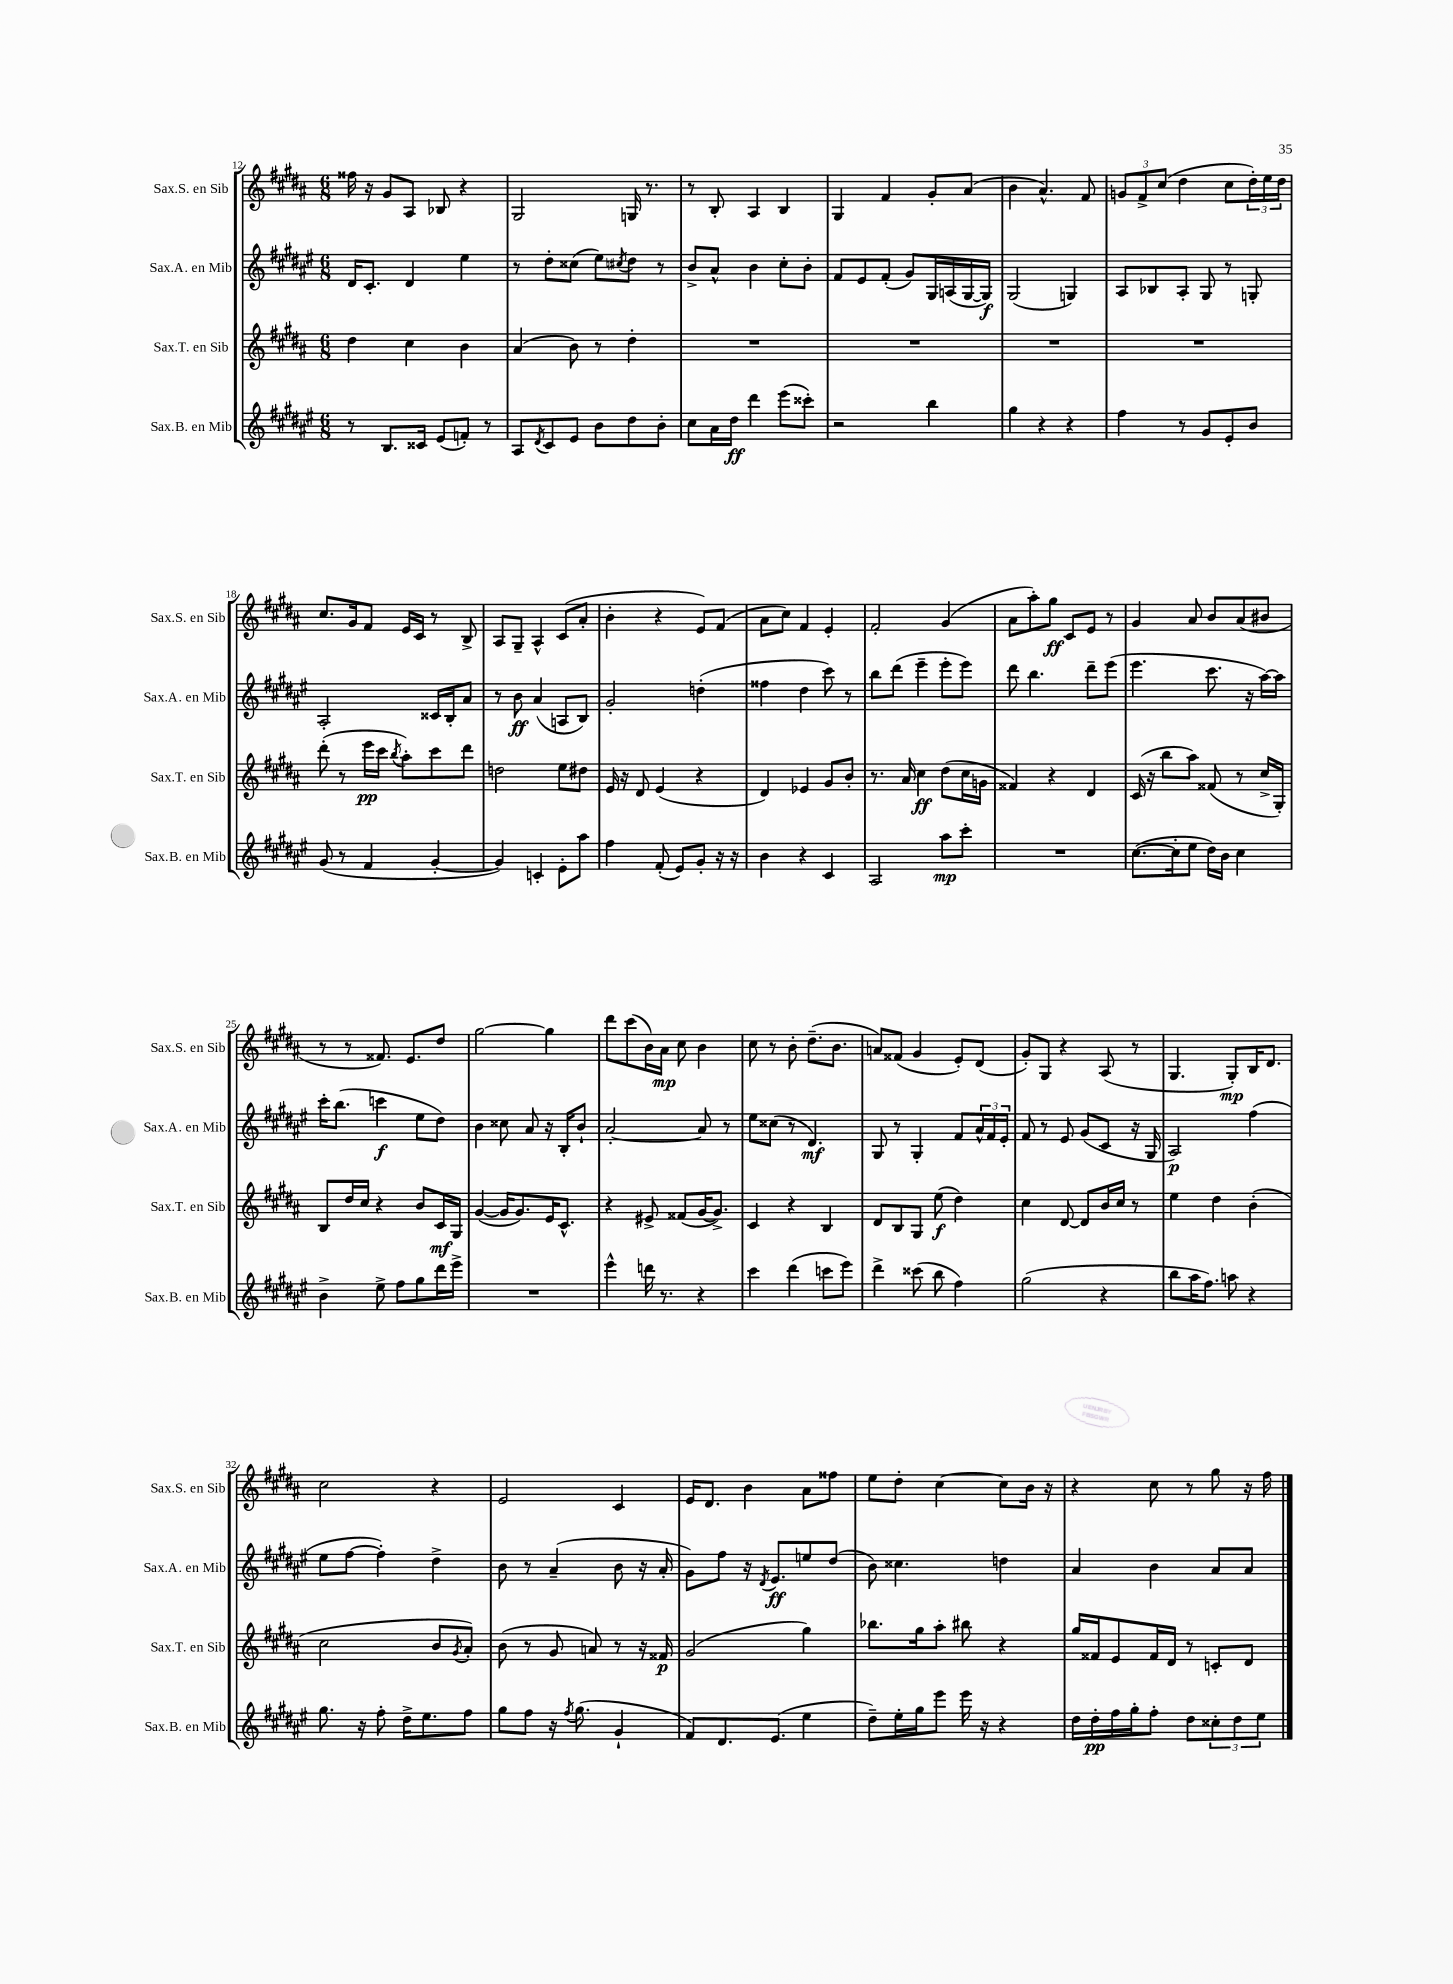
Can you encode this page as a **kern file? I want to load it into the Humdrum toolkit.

**kern	**dynam	**kern	**dynam	**kern	**dynam	**kern	**dynam
*part4	*part4	*part3	*part3	*part2	*part2	*part1	*part1
*staff4	*staff4	*staff3	*staff3	*staff2	*staff2	*staff1	*staff1
*I"Sax.B. en Mib	*	*I"Sax.T. en Sib	*	*I"Sax.A. en Mib	*	*I"Sax.S. en Sib	*
*I'Sax.B. en Mib	*	*I'Sax.T. en Sib	*	*I'Sax.A. en Mib	*	*I'Sax.S. en Sib	*
*clefG2	*	*clefG2	*	*clefG2	*	*clefG2	*
*k[f#c#g#d#a#e#]	*	*k[f#c#g#d#a#]	*	*k[f#c#g#d#a#e#]	*	*k[f#c#g#d#a#]	*
*M6/8	*	*M6/8	*	*M6/8	*	*M6/8	*
=12	=12	=12	=12	=12	=12	=12	=12
8r	.	4dd#\	.	16d#/KL	.	16ff##X\	.
.	.	.	.	8.c#'/J	.	16r	.
8.B/L	.	.	.	.	.	8g#/L	.
.	.	4cc#\	.	4d#/	.	8A#/J	.
16c##X/Jk	.	.	.	.	.	.	.
(8e#/L	.	.	.	.	.	8B-X/	.
8fn'/J)	.	4b\	.	4ee#\	.	4r	.
8r	.	.	.	.	.	.	.
=13	=13	=13	=13	=13	=13	=13	=13
8A#/L	.	(4a#/	.	8r	.	2G#/	.
8qd#/	.	.	.	.	.	.	.
8c#/	.	.	.	8dd#'\L	.	.	.
8e#/J	.	8b\)	.	(8cc##X\J	.	.	.
8b\L	.	8r	.	8ee#\L)	.	.	.
.	.	.	.	8qcc#X/	.	.	.
8dd#\	.	4dd#'\	.	8dd#\J	.	16Gn/	.
.	.	.	.	.	.	8.r	.
8b'\J	.	.	.	8r	.	.	.
=14	=14	=14	=14	=14	=14	=14	=14
8cc#\L	.	2.r	.	8b^/L	.	8r	.
16a#\L	.	.	.	8a#^^/J	.	8B'/	.
16dd#\JJ	ff	.	.	.	.	.	.
4ddd#\	.	.	.	4b\	.	4A#/	.
(8eee#\L	.	.	.	8cc#'\L	.	4B/	.
8ccc##X'\J)	.	.	.	8b'\J	.	.	.
=15	=15	=15	=15	=15	=15	=15	=15
2r	.	2.r	.	8f#/L	.	4G#/	.
.	.	.	.	8e#/	.	.	.
.	.	.	.	(8f#'/J	.	4f#/	.
.	.	.	.	8g#/L)	.	.	.
4bb\	.	.	.	16G#/L	.	8g#'/L	.
.	.	.	.	(16An/	.	.	.
.	.	.	.	[16G#/	.	(8a#/J	.
.	.	.	.	16G#/JJ])	f	.	.
=16	=16	=16	=16	=16	=16	=16	=16
4gg#\	.	2.r	.	(2G#/	.	4b\	.
4r	.	.	.	.	.	4.a#^^/)	.
4r	.	.	.	4Gn/)	.	.	.
.	.	.	.	.	.	8f#/	.
=17	=17	=17	=17	=17	=17	=17	=17
4ff#\	.	2.r	.	8A#/L	.	12gn/L	.
.	.	.	.	.	.	12f#^/	.
.	.	.	.	8B-X/	.	.	.
.	.	.	.	.	.	(12cc#/J	.
8r	.	.	.	8A#'/J	.	4dd#\	.
8g#/L	.	.	.	8G#/	.	.	.
8e#'/	.	.	.	8r	.	8cc#\L	.
8b/J	.	.	.	8Gn'/	.	24dd#'\L)	.
.	.	.	.	.	.	24ee\	.
.	.	.	.	.	.	24dd#\JJ	.
!!LO:LB:g=z
=18	=18	=18	=18	=18	=18	=18	=18
(8g#/	.	(8ddd#'\	.	2A#'/	.	8.cc#/L	.
8r	.	8r	.	.	.	.	.
.	.	.	.	.	.	16g#/k	.
4f#/	.	16eee\LL	pp	.	.	8f#/J	.
.	.	16ccc#\JJ	.	.	.	.	.
.	.	8qbb/	.	.	.	.	.
.	.	8aa#'\L)	.	.	.	16e/LL	.
.	.	.	.	.	.	16c#/JJ	.
[4g#'/	.	8ccc#\	.	16c##X/LL	.	8r	.
.	.	.	.	16B'/J	.	.	.
.	.	8ddd#\J	.	8a#/J	.	8B^/	.
=19	=19	=19	=19	=19	=19	=19	=19
4g#/])	.	2ddn\	.	8r	.	8A#/L	.
.	.	.	.	8b\	ff	8G#~/J	.
4cn'/	.	.	.	(4a#/	.	4A#^^/	.
8e#'\L	.	8ee\L	.	8An/L	.	(8c#/L	.
8aa#\J	.	8dd#X\J	.	8B/J)	.	8a#'/J	.
=20	=20	=20	=20	=20	=20	=20	=20
4ff#\	.	16e/	.	2g#'/	.	4b'\	.
.	.	16r	.	.	.	.	.
.	.	8d#/	.	.	.	.	.
(8f#'/	.	(4e/	.	.	.	4r	.
8e#/L)	.	.	.	.	.	.	.
8g#'/J	.	4r	.	(4ddn'\	.	8e/L)	.
16r	.	.	.	.	.	(8f#/J	.
16r	.	.	.	.	.	.	.
=21	=21	=21	=21	=21	=21	=21	=21
4b\	.	4d#/)	.	4ff##X\	.	8a#\L	.
.	.	.	.	.	.	8cc#\J)	.
4r	.	4e-X/	.	4dd#\	.	4f#/	.
4c#/	.	8g#/L	.	8ccc#\)	.	4e'/	.
.	.	8b'/J	.	8r	.	.	.
=22	=22	=22	=22	=22	=22	=22	=22
2A#/	.	8.r	.	8bb\L	.	2f#'/	.
.	.	.	.	(8ddd#\J	.	.	.
.	.	16a#/	.	.	.	.	.
.	.	4cc#\	ff	4eee#~\	.	.	.
8aa#\L	mp	(8dd#\L	.	8eee#'\L	.	(4g#/	.
8ccc#'\J	.	16cc#\L	.	8eee#\J)	.	.	.
.	.	16gn\JJ	.	.	.	.	.
=23	=23	=23	=23	=23	=23	=23	=23
2.r	.	4f##X/)	.	8ddd#\	.	8a#\L	.
.	.	.	.	4.bb\	.	8aa#'\)	.
.	.	4r	.	.	.	8gg#\J	ff
.	.	.	.	.	.	8c#/L	.
.	.	4d#/	.	8ddd#~\L	.	8e/J	.
.	.	.	.	(8eee#\J	.	8r	.
=24	=24	=24	=24	=24	=24	=24	=24
([8.cc#\L	.	(16c#/	.	4.eee#\	.	4g#/	.
.	.	16r	.	.	.	.	.
.	.	8bb\L	.	.	.	.	.
16cc#'\k]	.	.	.	.	.	.	.
8ee#\J	.	8aa#\J)	.	.	.	8a#/	.
16dd#\LL)	.	(8f##X/	.	8.ccc#\	.	8b/L	.
16b\JJ	.	.	.	.	.	.	.
4cc#\	.	8r	.	.	.	(8a#/	.
.	.	.	.	16r	.	.	.
.	.	16cc#^/LL	.	[16aa#\LL)	.	8b#X/J	.
.	.	16G#'/JJ)	.	16aa#\JJ]	.	.	.
!!LO:LB:g=z
=25	=25	=25	=25	=25	=25	=25	=25
4b^\	.	8B/L	.	16ccc#'\KL	.	8r	.
.	.	.	.	(8.bb\J	.	.	.
.	.	16dd#/L	.	.	.	8r	.
.	.	16cc#/JJ	.	.	.	.	.
8ee#^\	.	4r	.	4cccn\	f	8.f##X/)	.
8ff#\L	.	.	.	.	.	.	.
.	.	.	.	.	.	8.e/L	.
8gg#\	.	8b/L	.	8ee#\L	.	.	.
16ddd#\L	.	16c#/L	mf	8dd#\J)	.	8dd#/J	.
16eee#^\JJ	.	16G#/JJ	.	.	.	.	.
=26	=26	=26	=26	=26	=26	=26	=26
2.r	.	([4g#/	.	4b\	.	[2gg#\	.
.	.	16g#/KL]	.	8cc##X\	.	.	.
.	.	8.g#/)	.	.	.	.	.
.	.	.	.	8a#/	.	.	.
.	.	16e/K	.	16r	.	4gg#\]	.
.	.	8.c#^^/J	.	16B'/KL	.	.	.
.	.	.	.	8b`/J	.	.	.
=27	=27	=27	=27	=27	=27	=27	=27
4eee#^^\	.	4r	.	[2a#'/	.	8ddd#\L	.
.	.	.	.	.	.	(8ccc#\	.
16dddn\	.	8e#X^/	.	.	.	16b\L)	.
8.r	.	.	.	.	.	16a#\JJ	mp
.	.	(8f##X/L	.	.	.	8cc#\	.
4r	.	[16g#/K	.	8a#/]	.	4b\	.
.	.	8.g#^/J])	.	.	.	.	.
.	.	.	.	8r	.	.	.
=28	=28	=28	=28	=28	=28	=28	=28
4ccc#\	.	4c#/	.	8ee#\L	.	8cc#\	.
.	.	.	.	(8cc##X\J	.	8r	.
(4ddd#\	.	4r	.	8r	.	8b'\	.
.	.	.	.	4.d#/)	mf	(8.dd#~\L	.
8cccn\L	.	4B/	.	.	.	.	.
.	.	.	.	.	.	8.b\J	.
8eee#\J)	.	.	.	.	.	.	.
=29	=29	=29	=29	=29	=29	=29	=29
4ddd#^\	.	8d#/L	.	8G#/	.	8an/L)	.
.	.	8B/	.	8r	.	(8f##X/J	.
(8ccc##X\	.	8G#/J	.	4G#'/	.	4g#/	.
8bb\	.	(8ee\	f	.	.	.	.
4ff#\)	.	4dd#\)	.	8f#/L	.	8e'/L)	.
.	.	.	.	24a#^^/L	.	(8d#/J	.
.	.	.	.	24f#/	.	.	.
.	.	.	.	24e#'/JJ	.	.	.
=30	=30	=30	=30	=30	=30	=30	=30
(2gg#\	.	4cc#\	.	8f#/	.	8g#'/L)	.
.	.	.	.	8r	.	8G#/J	.
.	.	[8d#/	.	8e#/	.	4r	.
.	.	8d#/L]	.	(8g#/L	.	.	.
4r	.	16b/L	.	8c#/J	.	(8A#/	.
.	.	16cc#/JJ	.	.	.	.	.
.	.	8r	.	16r	.	8r	.
.	.	.	.	16G#/	.	.	.
=31	=31	=31	=31	=31	=31	=31	=31
8bb\L	.	4ee\	.	2A#/)	p	4.G#/	.
16aa#\K	.	.	.	.	.	.	.
8.ff#\J)	.	.	.	.	.	.	.
.	.	4dd#\	.	.	.	.	.
8aan\	.	.	.	.	.	8G#'/L)	mp
4r	.	(4b'\	.	(4ff#\	.	16B/K	.
.	.	.	.	.	.	8.d#/J	.
!!LO:LB:g=z
=32	=32	=32	=32	=32	=32	=32	=32
8.gg#\	.	2cc#\	.	8ee#\L	.	2cc#\	.
.	.	.	.	[8ff#\J	.	.	.
16r	.	.	.	.	.	.	.
8ff#'\	.	.	.	4ff#'\])	.	.	.
16dd#^\KL	.	.	.	.	.	.	.
8.ee#\	.	.	.	.	.	.	.
.	.	8b/L	.	4dd#^\	.	4r	.
.	.	8qg#/	.	.	.	.	.
8ff#\J	.	8a#'/J)	.	.	.	.	.
=33	=33	=33	=33	=33	=33	=33	=33
8gg#\L	.	(8b\	.	8b\	.	2e/	.
8ff#\J	.	8r	.	8r	.	.	.
16r	.	8g#/	.	(4a#~/	.	.	.
8qff#/	.	.	.	.	.	.	.
(8.gg#\	.	.	.	.	.	.	.
.	.	8an/)	.	.	.	.	.
4g#`/	.	8r	.	8b\	.	4c#/	.
.	.	16r	.	16r	.	.	.
.	.	16f##X/	p	16a#'/	.	.	.
=34	=34	=34	=34	=34	=34	=34	=34
8f#/L)	.	(2g#/	.	8g#\L)	.	16e/KL	.
.	.	.	.	.	.	8.d#/J	.
8.d#/	.	.	.	8ff#\J	.	.	.
.	.	.	.	16r	.	4b\	.
.	.	.	.	8qd#/	.	.	.
(8.e#/J	.	.	.	8.e#/L	ff	.	.
4ee#\	.	4gg#\)	.	8een/	.	8a#\L	.
.	.	.	.	(8dd#/J	.	8ff##X\J	.
=35	=35	=35	=35	=35	=35	=35	=35
8dd#~\L)	.	8.bb-X\L	.	8b\)	.	8ee\L	.
16ee#'\L	.	.	.	4.cc##X\	.	8dd#'\J	.
16gg#\J	.	16gg#\k	.	.	.	.	.
8eee#\J	.	8aa#'\J	.	.	.	[4cc#\	.
16eee#\	.	8bb#X\	.	.	.	.	.
16r	.	.	.	.	.	.	.
4r	.	4r	.	4ddn\	.	8cc#\L]	.
.	.	.	.	.	.	16b\Jk	.
.	.	.	.	.	.	16r	.
=36	=36	=36	=36	=36	=36	=36	=36
16dd#\LL	.	16gg#/LL	.	4a#/	.	4r	.
16dd#'\	pp	16f##X/J	.	.	.	.	.
16ff#\	.	8e/	.	.	.	.	.
16gg#'\J	.	.	.	.	.	.	.
8ff#'\J	.	16f##/L	.	4b\	.	8cc#\	.
.	.	16d#/JJ	.	.	.	.	.
8dd#\L	.	8r	.	.	.	8r	.
12cc##X'\	.	8cn'/L	.	8a#/L	.	8gg#\	.
12dd#\	.	.	.	.	.	.	.
.	.	8d#/J	.	8a#/J	.	16r	.
12ee#\J	.	.	.	.	.	.	.
.	.	.	.	.	.	16ff#\	.
==	==	==	==	==	==	==	==
*-	*-	*-	*-	*-	*-	*-	*-
